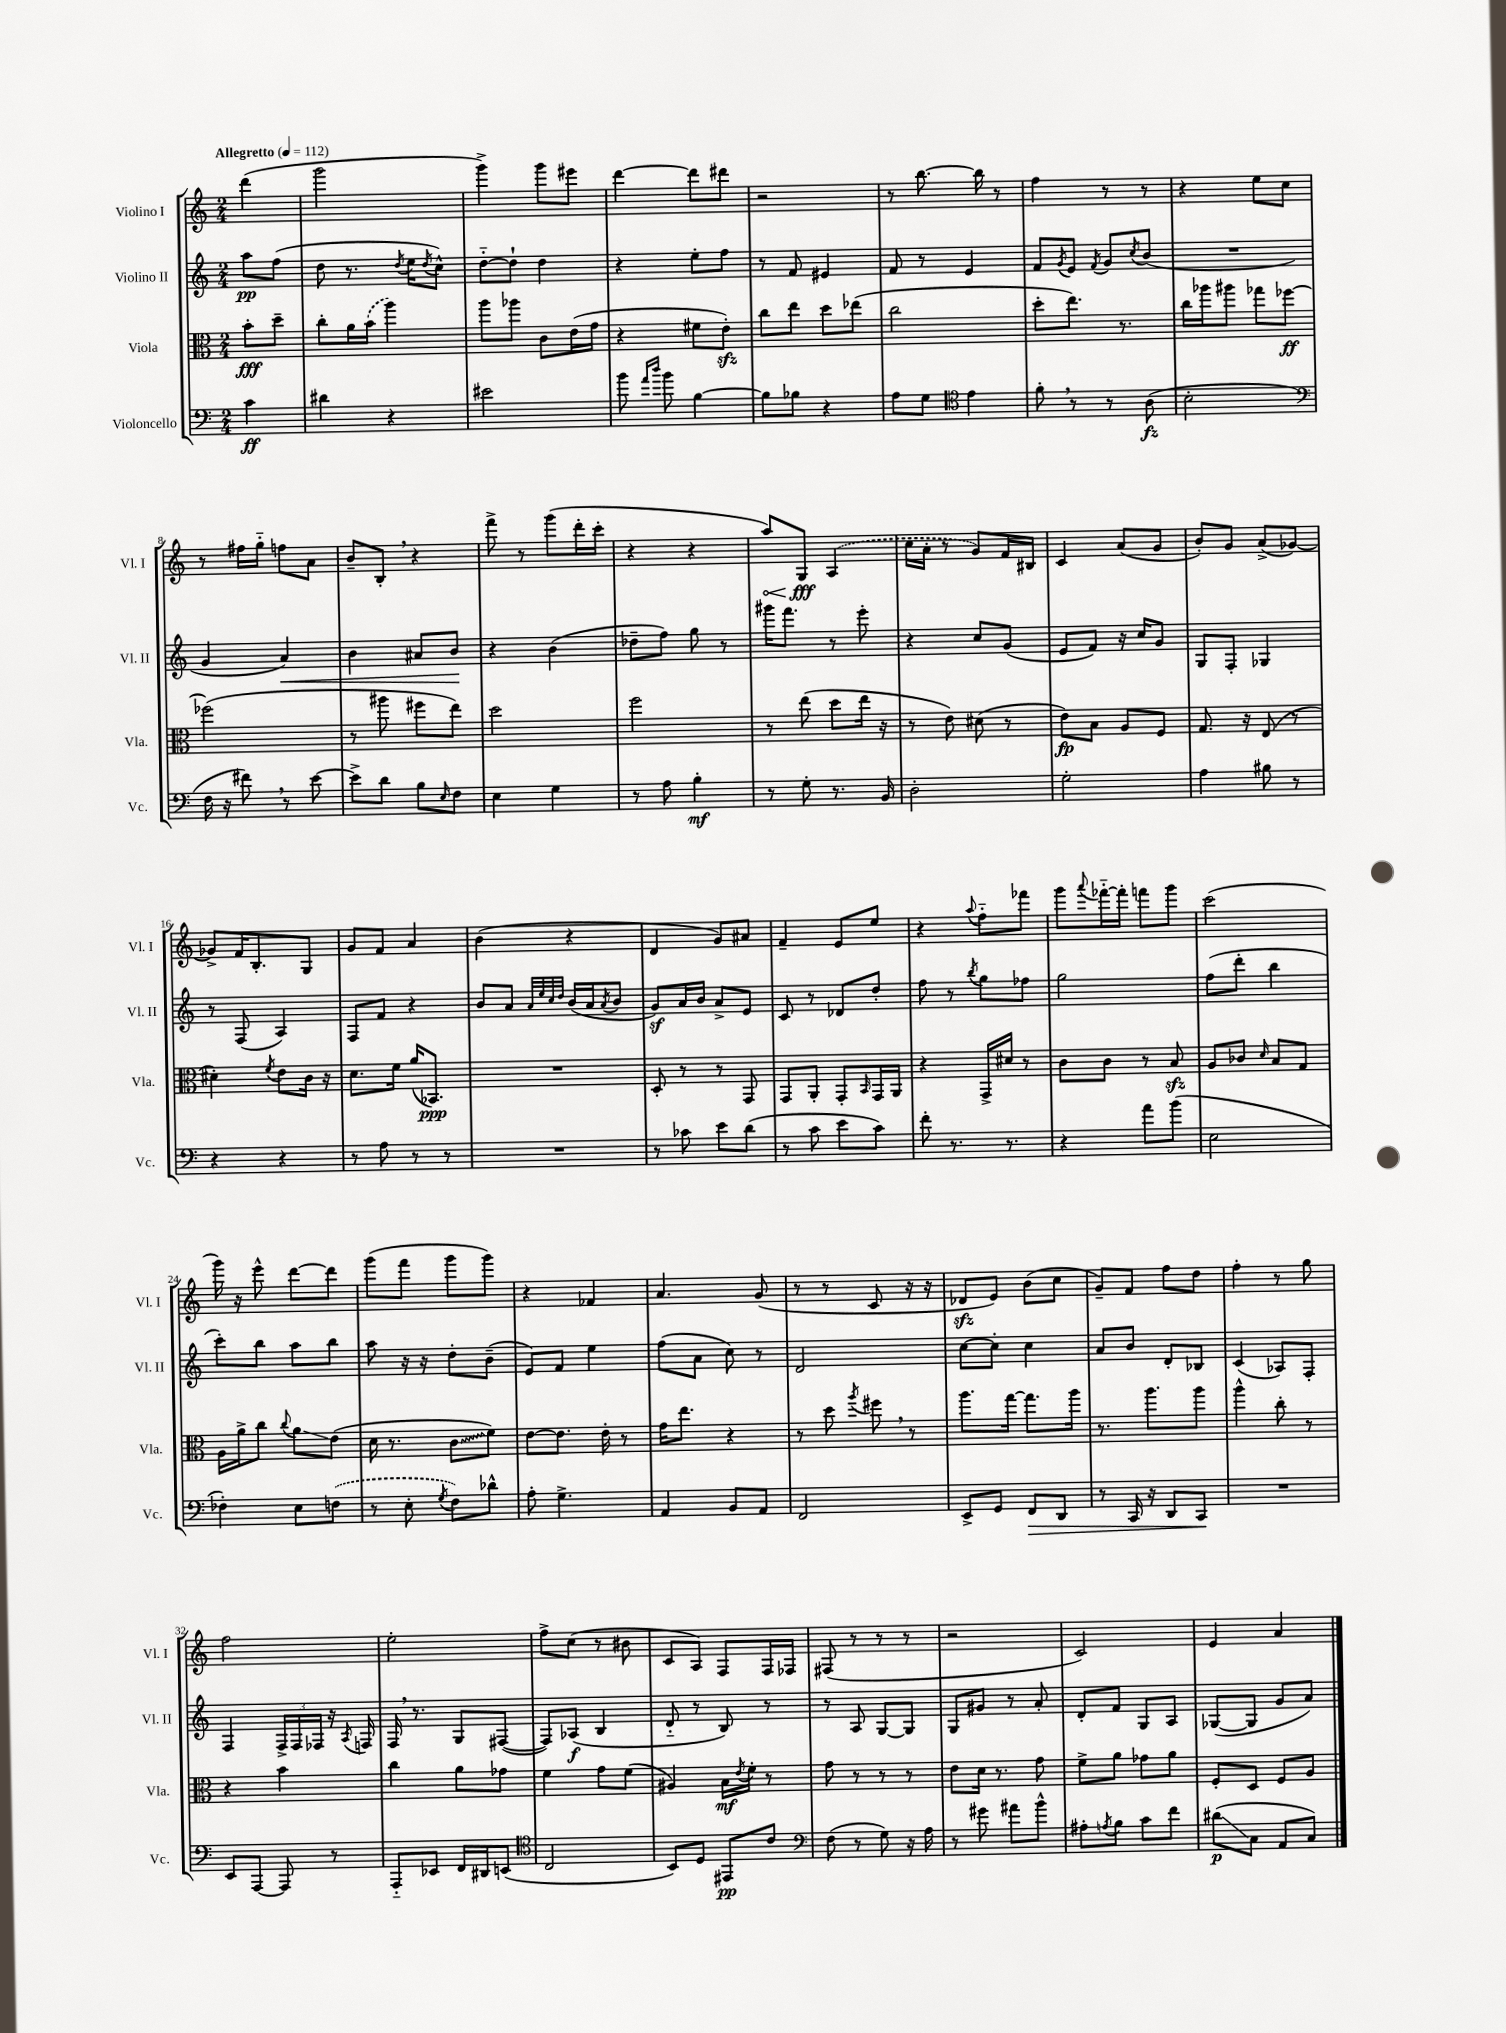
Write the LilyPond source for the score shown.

<<
\new StaffGroup <<
\new Staff = "s0" \with { instrumentName = "Violino I" shortInstrumentName = "Vl. I" } {
    \clef treble \key c \major \numericTimeSignature \time 2/4 \partial 4 \tempo "Allegretto" 4 = 112
    d'''4( |
    g'''2 |
    g'''4->) g'''8 eis'''8 |
    d'''4~ d'''8 dis'''8 |
    r2 |
    r8 b''8.~ b''16 r8 |
    f''4 r8 r8 |
    r4 e''8 c''8 |
    r8 fis''16 g''16-_ f''8 a'8 |
    b'8-- b8-. \breathe r4 |
    f'''8-> r8 g'''8( d'''16-. c'''16-. |
    r4 r4 |
    \once \override Hairpin.circled-tip = ##t a''8\<) g8\fff\! \once \slurDashed a4( |
    c''16 a'16-. r8 g'8) f'16 bis16 |
    c'4 a'8( g'8 |
    b'8-.) g'8 a'8->( ges'8~) |
    ges'8-> f'16 b8.-. g8 |
    g'8 f'8 a'4 |
    b'4( r4 |
    d'4 g'8) ais'8 |
    f'4-- e'8 e''8 |
    r4 \appoggiatura { a''8 } f''8-_ fes'''8 |
    g'''8 \appoggiatura { a'''8 } fes'''16~-_ fes'''16-. f'''8 g'''8 |
    c'''2( |
    g'''16) r16 e'''8-^ d'''8~ d'''8 |
    g'''8( f'''8 g'''8 g'''8) |
    r4 fes'4 |
    a'4. g'8( |
    r8 r8 c'8 r16 r16 |
    des'8\sfz e'8) b'8( c''8 |
    g'8--) f'8 f''8 d''8 |
    f''4-. r8 g''8 |
    f''2 |
    e''2-. |
    f''8-> c''8( r8 bis'8 |
    c'8 a8) f8 f16 fes16 |
    fis8( r8 r8 r8 |
    r2 |
    c'2) |
    e'4 a'4 \bar "|." |
}
\new Staff = "s1" \with { instrumentName = "Violino II" shortInstrumentName = "Vl. II" } {
    \clef treble \key c \major \numericTimeSignature \time 2/4 \partial 4
    a''8\pp f''8( |
    d''8 r8. \acciaccatura { d''8 } e''16 \acciaccatura { d''8 } c''8-^) |
    d''8~-_ d''8-! d''4 |
    r4 e''8-. f''8 |
    r8 f'8 eis'4 |
    f'8 r8 e'4 |
    f'8 \acciaccatura { g'8 } e'8 \acciaccatura { f'8 } g'8 \acciaccatura { c''8 } b'8( |
    R2 |
    g'4 a'4\<) |
    b'4 ais'8 b'8\! |
    r4 b'4( |
    des''8-- f''8) g''8 r8 |
    gis'''16 f'''8. r8 e'''8-. |
    r4 c''8 g'8( |
    e'8 f'8) r16 c''16 g'8 |
    g8 f8-. ges4 |
    r8 f8( a4) |
    f8 f'8 r4 |
    b'8 a'8 \grace { a'32 e''32 c''32 d''32 } b'16( a'16 \acciaccatura { a'8 } b'8 |
    g'8\sf) a'16 b'16 a'8-> e'8 |
    c'8 r8 des'8 d''8-. |
    f''8 r8 \acciaccatura { b''8 } g''8 fes''8 |
    g''2 |
    f''8( d'''8-. b''4 |
    c'''8-.) b''8 a''8 b''8 |
    a''8 r16 r16 d''8-. b'8--( |
    e'8) f'8 e''4 |
    f''8( a'8 c''8) r8 |
    d'2 |
    c''8~ c''8-. c''4 |
    a'8 b'8 d'8-. bes8 |
    c'4( aes8) f8-. |
    f4 \tuplet 3/2 { f16-> f16 fes16 } r16 \acciaccatura { a8 } f16 |
    f16 \breathe r8. g8 fis8~( |
    fis8) aes8\f( b4 |
    d'8-_ r8 b8) r8 |
    r8 a8 g8~ g8 |
    g8 gis'8 r8 a'8-. |
    d'8-. f'8 g8 a8 |
    ges8~( ges8 g'8 a'8) \bar "|." |
}
\new Staff = "s2" \with { instrumentName = "Viola" shortInstrumentName = "Vla." } {
    \clef alto \key c \major \numericTimeSignature \time 2/4 \partial 4
    b'8-.\fff d''8-- |
    c''8-. a'16 \once \slurDashed b'16( a''4) |
    a''8 aes''8 c'8 e'16( g'16 |
    r4 fis'8 e'8-.\sfz) |
    c''8 e''8 d''8 ees''8( |
    c''2 |
    d''8-. e''8.) r8. |
    c''16 aes''16 ais''8 ges''8 fes''8~\ff |
    fes''2( |
    r8 ais''8 fis''8 e''8) |
    d''2 |
    f''2 |
    r8 e''8( d''8 e''16 r16 |
    r8 e'8) dis'8( r8 |
    e'8\fp) b8 a8 f8 |
    g8. r16 e8( r8 |
    dis'4-.) \acciaccatura { f'8 } e'8 c'16 r16 |
    d'8. f'16 a'16( bes,8.\ppp) |
    R2 |
    d8-. r8 r8 g,8 |
    g,8 a,8-. g,8-. \grace { b,16 } g,16 a,16 |
    r4 g,16-> dis'16 r8 |
    c'8 c'8 r8 b8\sfz |
    a8 ces'8 \grace { d'16 } b8 g8 |
    a16 a'16-> c''8 \appoggiatura { c''8 } a'8\glissando e'8( |
    d'16 r8. \once \override Glissando.style = #'zigzag c'8\glissando f'8) |
    e'8~ e'8. e'16-. r8 |
    g'16 e''8. r4 |
    r8 d''8 \acciaccatura { a''8 } fis''8 \breathe r8 |
    a''8. g''16~ g''8. a''16 |
    r8. a''8. a''8 |
    a''4-^ c''8-. r8 |
    r4 b'4 |
    c''4 a'8 ges'8 |
    f'4 g'8 f'8( |
    ais4) b16\mf \acciaccatura { e'8 } f'16-. r8 |
    g'8 r8 r8 r8 |
    e'8 d'16 r8. g'8 |
    f'8-> a'8 ges'8 a'8 |
    f8-. d8 f8 a8 \bar "|." |
}
\new Staff = "s3" \with { instrumentName = "Violoncello" shortInstrumentName = "Vc." } {
    \clef bass \key c \major \numericTimeSignature \time 2/4 \partial 4
    c'4\ff |
    dis'4 r4 |
    eis'2 |
    b'8 \grace { a'16 d''16 } b'8 b4~ |
    b8 bes8 r4 |
    a8 g8 \clef tenor e'4 |
    f'8-. \breathe r8 r8 a8\fz( |
    b2-. |
    \clef bass f16 r16 fis'8) \breathe r8 e'8~ |
    e'8-> d'8 b8 \grace { e16 } f8 |
    e4 g4 |
    r8 a8 b4-.\mf |
    r8 g8-. r8. b,16 |
    d2-. |
    g2-. |
    a4 bis8 r8 |
    r4 r4 |
    r8 a8 r8 r8 |
    R2 |
    r8 ces'8 e'8 d'8( |
    r8 c'8 e'8 c'8) |
    f'8-. r8. r8. |
    r4 a'8 b'8( |
    e2 |
    fes4-.) e8 \once \slurDashed f8( |
    r8 e8-. \acciaccatura { g8 } f8) des'8-^ |
    a8-. g4.-> |
    a,4 b,8 a,8 |
    f,2 |
    e,8-> g,8 f,8\> d,8 |
    r8 c,16 r16 d,8 c,8\! |
    R2 |
    e,8 a,,8~ a,,8 r8 |
    a,,8-_ ees,8 f,16 dis,16 e,8( |
    \clef tenor c2 |
    b,8) d8 eis,8\pp c'8 |
    \clef bass f8( r8 g8) r16 a16 |
    r8 gis'8 ais'8 b'8-^ |
    ais8-. \acciaccatura { a8 } b8 c'8 f'8 |
    dis'8\glissando\p( c8 a,8 c8) \bar "|." |
}
>>
>>
